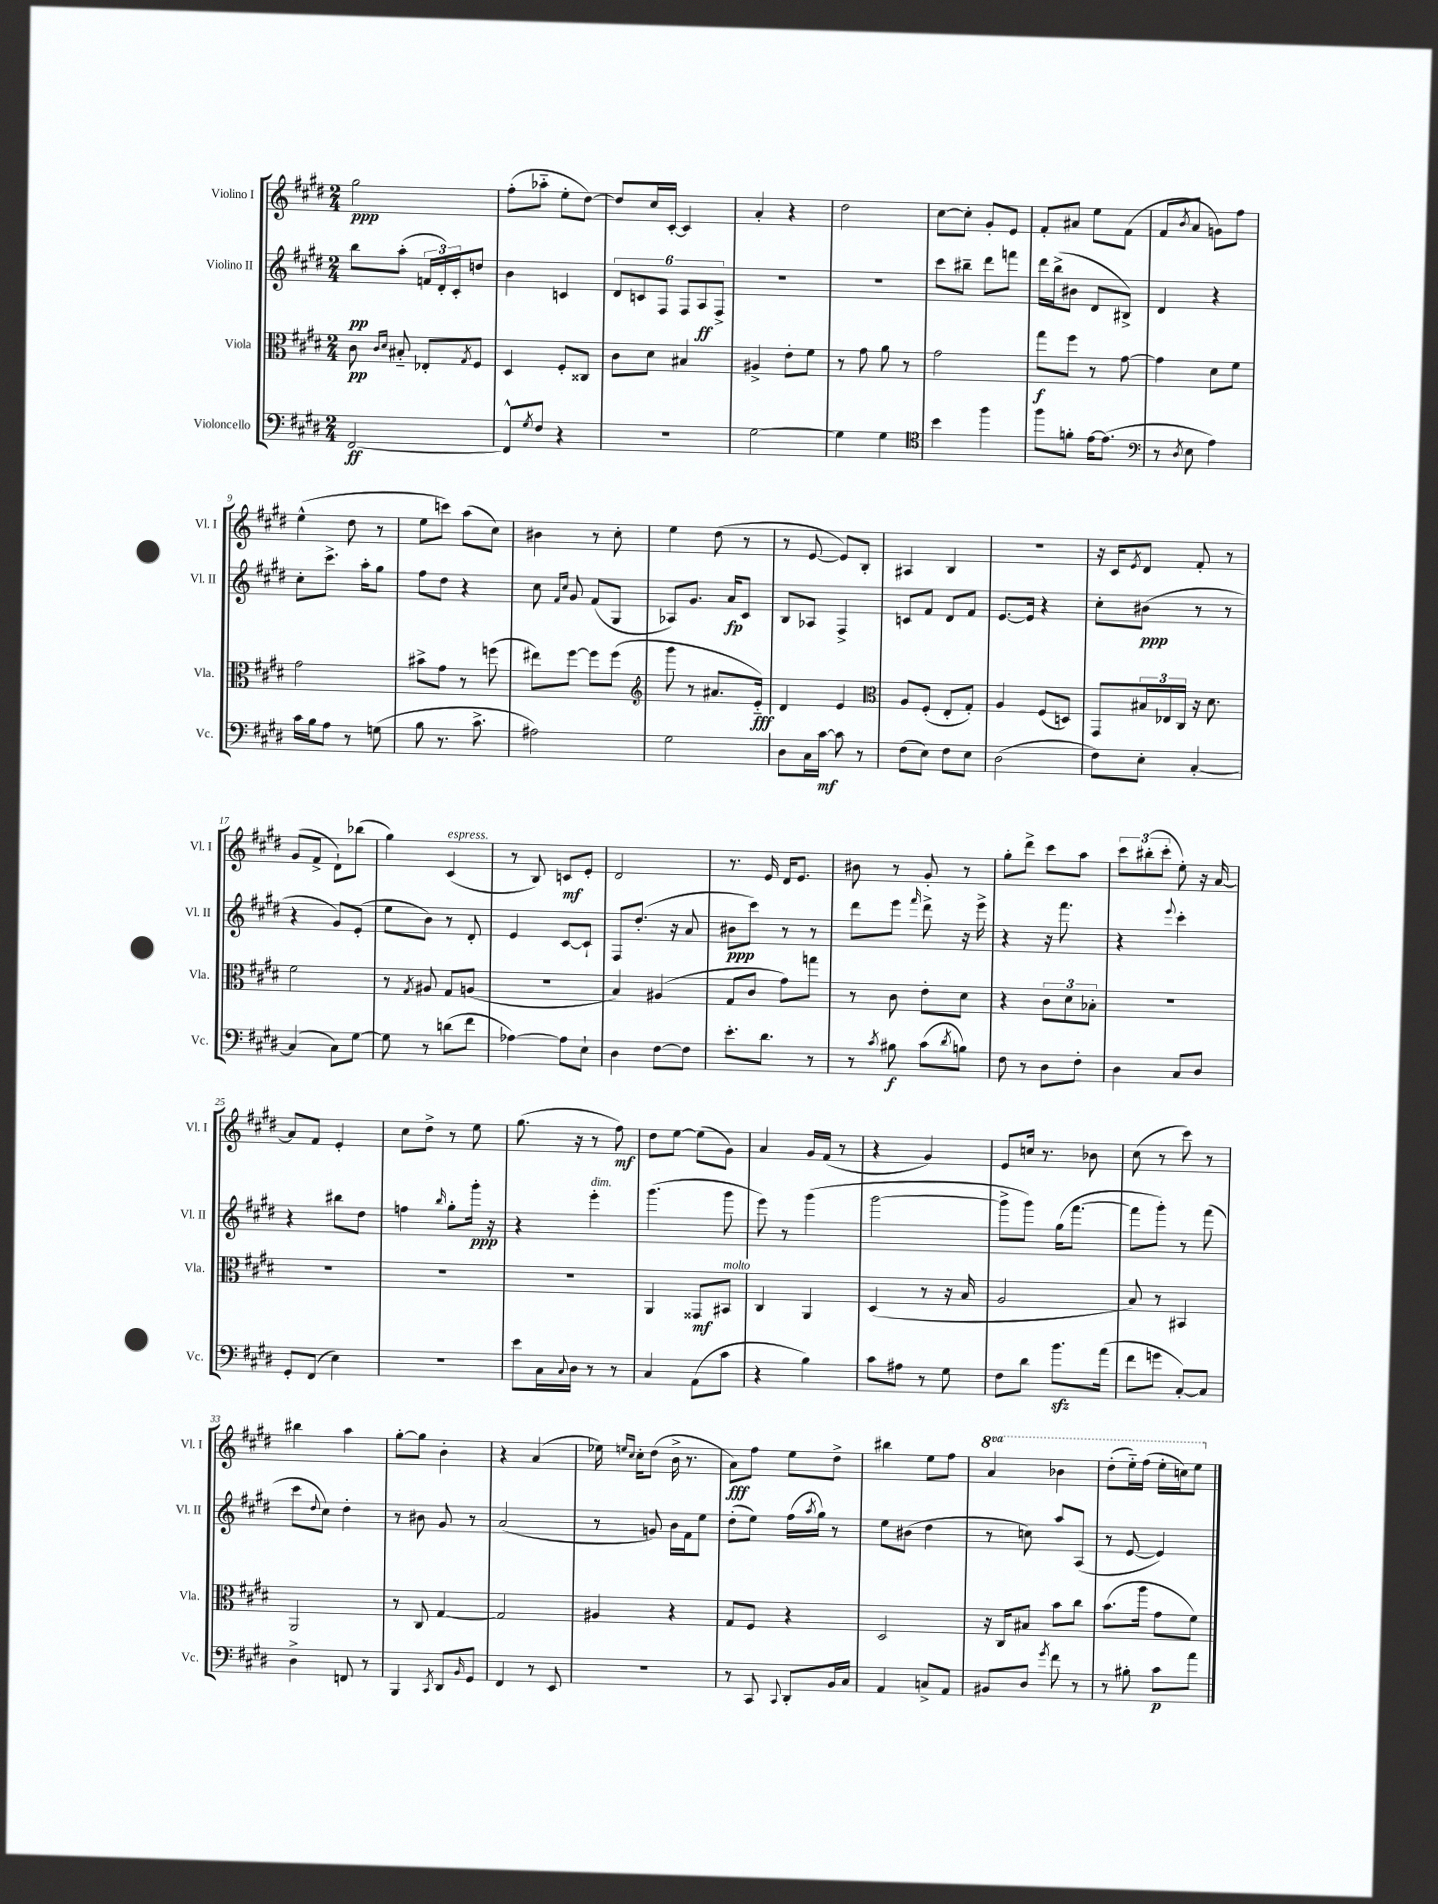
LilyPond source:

<<
\new StaffGroup <<
\new Staff = "s0" \with { instrumentName = "Violino I" shortInstrumentName = "Vl. I" } {
    \clef treble \key e \major \numericTimeSignature \time 2/4 \set Staff.ottavationMarkups = #ottavation-simple-ordinals
    gis''2\ppp |
    fis''8-.( aes''8-_ e''8-. dis''8~) |
    dis''8 cis''16 cis'16~-. cis'4 |
    a'4-. r4 |
    dis''2 |
    cis''8~ cis''8-. gis'8-. e'8 |
    fis'8-. ais'8 e''8 fis'8( |
    fis'8 \acciaccatura { b'8 } a'8 g'8) fis''8 |
    e''4-^( dis''8 r8 |
    e''8 c'''8) a''8( cis''8) |
    bis'4 r8 cis''8-. |
    e''4 dis''8( r8 |
    r8 e'8~ e'8) b8-. |
    ais4 b4 |
    r2 |
    r16 cis'16 \acciaccatura { e'8 } dis'8 fis'8-. r8 |
    gis'8( fis'8-> dis'8-!) bes''8( |
    gis''4) cis'4^\markup { \italic "espress." }( |
    r8 b8) c'8\mf e'8-. |
    dis'2 |
    r8. e'16 dis'16 e'8. |
    bis'8 r8 gis'8-. r8 |
    gis''8-. dis'''8-> cis'''8 a''8 |
    \tuplet 3/2 { cis'''8 bis''8-.( cis'''8-. } e''8-.) r16 a'16~ |
    a'8 fis'8 e'4-. |
    cis''8 dis''8-> r8 e''8 |
    gis''8.( r16 r8 fis''8\mf) |
    dis''8 e''8~ e''8( gis'8) |
    a'4 gis'16 fis'16( r8 |
    r4 gis'4) |
    e'8 c''16 r8. bes'8 |
    cis''8( r8 cis'''8) r8 |
    bis''4 a''4 |
    gis''8~-. gis''8 b'4-. |
    r4 a'4( |
    ees''16) \grace { e''16 cis''16 } cis''16-. dis''8( b'16-> r8. |
    a'8\fff) fis''8 e''8 dis''8-> |
    bis''4 e''8 fis''8 |
    \ottava #1 a''4 bes''4 |
    dis'''8-.( e'''16-_) fis'''16( e'''16-. c'''16) e'''8 \ottava #0 \bar "|." |
}
\new Staff = "s1" \with { instrumentName = "Violino II" shortInstrumentName = "Vl. II" } {
    \clef treble \key e \major \numericTimeSignature \time 2/4
    b''8\pp a''8-.( \tuplet 3/2 { f'16 dis'16-.) cis'16-. } d''8 |
    b'4 c'4 |
    \tuplet 6/4 { dis'8 c'8 fis8 fis8 a8\ff fis8-> } |
    R2 |
    R2 |
    cis'''8 bis''8-- dis'''8 f'''8 |
    dis'''16 b''16->( bis'8 dis'8 bis8->) |
    dis'4 r4 |
    cis''8-. cis'''8.-> a''16-. gis''8 |
    fis''8 dis''8 r4 |
    cis''8 \grace { fis'16 cis''16 } gis'8 fis'8( gis8 |
    aes8) gis'8. a'16\fp cis'8 |
    b8 aes8 fis4-> |
    c'8 fis'8 dis'8 fis'8 |
    e'8.~ e'16 r4 |
    cis''8-. bis'8\ppp( r8 r8 |
    r4 gis'8) e'8-.( |
    e''8 b'8) r8 dis'8-. |
    e'4 cis'8~ cis'8-! |
    fis8 dis''8.-.( r16 a'8 |
    bis'8\ppp cis'''8) r8 r8 |
    dis'''8 e'''8 \grace { fis'''16 } dis'''8-> r16 e'''16-> |
    r4 r16 fis'''8. |
    r4 \appoggiatura { e'''8 } cis'''4-. |
    r4 bis''8 dis''8 |
    f''4 \grace { b''16 } gis''8-. gis'''16-.\ppp r16 |
    r4 e'''4-.^\markup { \italic "dim." } |
    gis'''4.( gis'''8 |
    e'''8) r8 gis'''4( |
    gis'''2~ |
    gis'''8-> gis'''8) gis''16( fis'''8.~ |
    fis'''8 gis'''8-.) r8 fis'''8( |
    cis'''8 \appoggiatura { dis''8 } cis''8) dis''4-. |
    r8 bis'8 gis'8 r8 |
    a'2( |
    r8 g'8) b'16 fis'16 e''8 |
    dis''8-.( e''8) fis''16( \acciaccatura { a''8 } gis''16) r8 |
    e''8 bis'8( dis''4 |
    r8 c''8) a''8 a8( |
    r8 e'8~ e'4) \bar "|." |
}
\new Staff = "s2" \with { instrumentName = "Viola" shortInstrumentName = "Vla." } {
    \clef alto \key e \major \numericTimeSignature \time 2/4
    cis'8\pp \grace { cis'16 dis'16 } bis8-_ ees8-. \acciaccatura { gis8 } fis8 |
    dis4 fis8-. cisis8 |
    cis'8 dis'8 bis4 |
    ais4-> e'8-. fis'8 |
    r8 gis'8 a'8 r8 |
    gis'2 |
    gis''8\f fis''8 r8 gis'8~ |
    gis'4 dis'8 fis'8 |
    gis'2 |
    bis'8-> gis'8 r8 f''8( |
    eis''8) fis''8~ fis''8 fis''8( |
    \clef treble gis'''8 r8 ais'8. e'16-_\fff) |
    dis'4 e'4 |
    \clef alto a8 fis8-.( e8-. gis8-.) |
    a4 fis8( d8) |
    gis,8 \tuplet 3/2 { bis16 ees16 cis16 } r16 dis'8. |
    fis'2 |
    r8 \acciaccatura { gis8 } ais8 gis8 a8( |
    R2 |
    b4) ais4( |
    gis8 cis'8 gis'8) g''8 |
    r8 cis'8 e'8-. dis'8 |
    r4 \tuplet 3/2 { cis'8 dis'8 bes8-. } |
    R2 |
    R2 |
    R2 |
    R2 |
    a,4 gisis,8\mf bis,8^\markup { \italic "molto" } |
    cis4 a,4 |
    dis4( r8 r16 b16 |
    a2 |
    b8) r8 bis,4 |
    a,2 |
    r8 cis8 gis4~ |
    gis2 |
    ais4 r4 |
    gis8 fis8 r4 |
    dis2 |
    r16 cis16 bis8 b'8 cis''8 |
    b'8.( a''16 gis'8 fis'8) \bar "|." |
}
\new Staff = "s3" \with { instrumentName = "Violoncello" shortInstrumentName = "Vc." } {
    \clef bass \key e \major \numericTimeSignature \time 2/4
    fis,2~\ff |
    fis,8-^ \acciaccatura { gis8 } fis8 r4 |
    R2 |
    gis2~ |
    gis4 gis4 |
    \clef tenor b'4 fis''4 |
    fis''8 f'8-. e'16~ e'8.( |
    \clef bass r8 \acciaccatura { dis8 } e8 a4) |
    cis'16 b16 a8 r8 g8( |
    b8 r8. cis'8.-> |
    ais2) |
    gis2 |
    dis8 cis16 cis'16~\mf cis'8 r8 |
    fis8( e8) fis8 e8 |
    dis2( |
    fis8) e8-. cis4~-. |
    cis4( cis8) gis8~ |
    gis8 r8 d'8( fis'8 |
    aes4~) aes8 e8-! |
    dis4 fis8~ fis8 |
    e'8.-. dis'8. r8 |
    r8 \acciaccatura { cis'8 } bis8\f cis'8( \acciaccatura { dis'8 } b8) |
    fis8 r8 dis8 fis8-. |
    dis4 cis8 dis8 |
    gis,8-. fis,8( e4) |
    R2 |
    e'8 cis16 \appoggiatura { cis8 } dis16 r8 r8 |
    cis4 a,8( cis'8 |
    r4 b4) |
    cis'8 ais8 r8 gis8 |
    fis8 dis'8 b'8.\sfz a'16( |
    fis'8 g'8 cis8~-.) cis8 |
    dis4-> f,8 r8 |
    b,,4 \acciaccatura { cis,8 } dis,8 \grace { b,16 } gis,8 |
    fis,4 r8 e,8 |
    R2 |
    r8 cis,8 \appoggiatura { cis,8 } dis,8-. b,16 cis16 |
    a,4 c8-> a,8 |
    bis,8 dis8 \acciaccatura { gis'8 } fis'8 r8 |
    r8 bis8-. cis'8\p a'8 \bar "|." |
}
>>
>>
